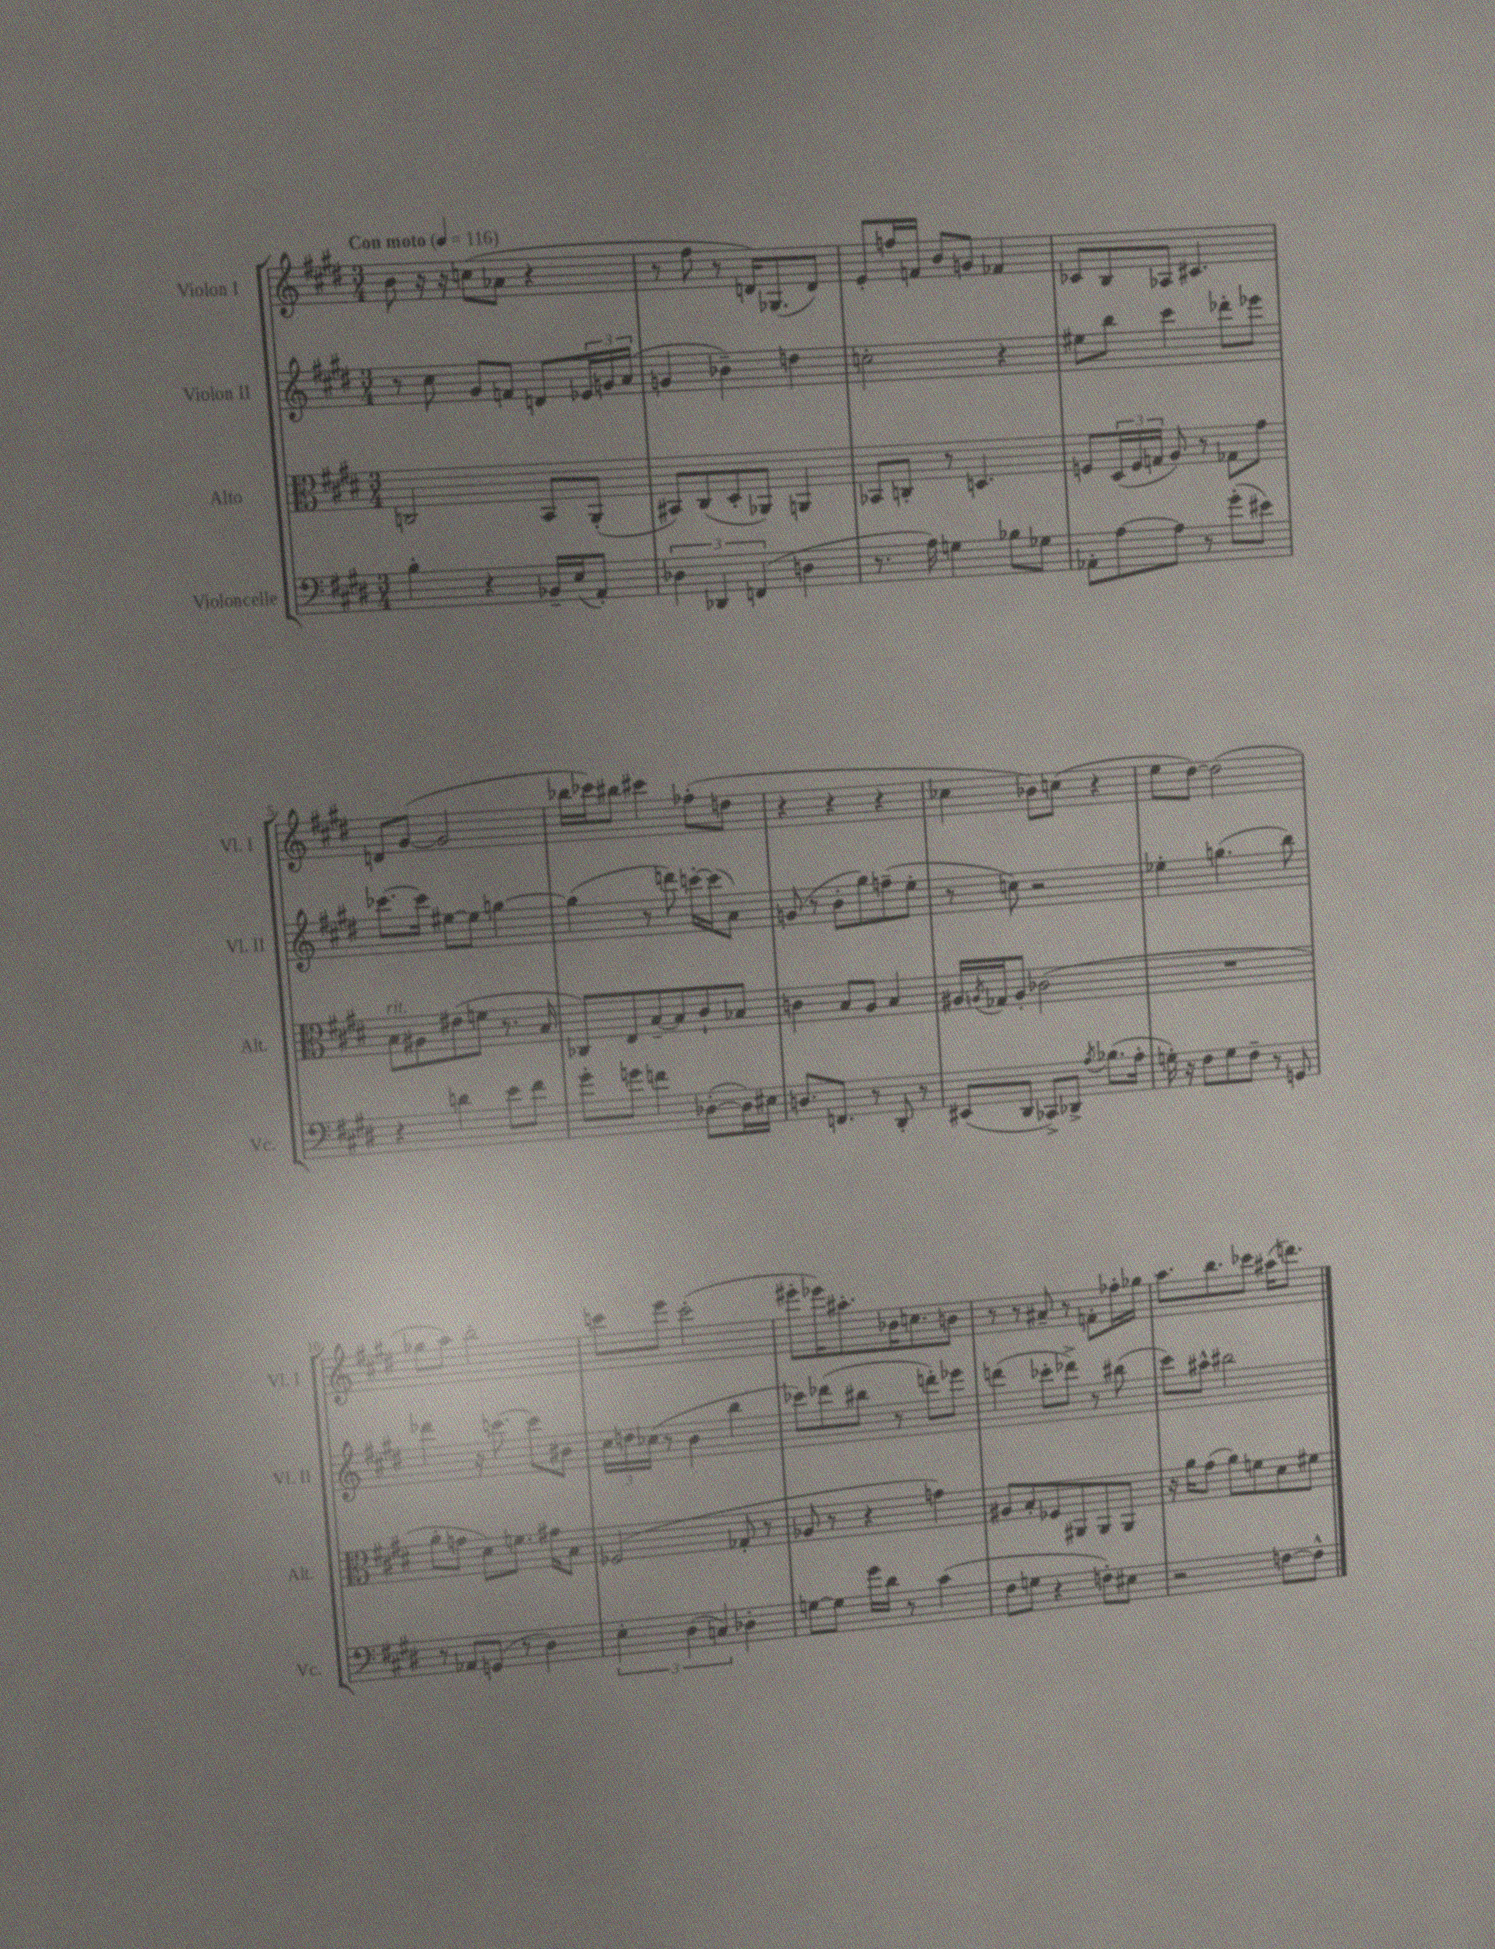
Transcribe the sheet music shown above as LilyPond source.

<<
\new StaffGroup <<
\new Staff = "s0" \with { instrumentName = "Violon I" shortInstrumentName = "Vl. I" } {
    \clef treble \key e \major \numericTimeSignature \time 3/4 \tempo "Con moto" 4 = 116
    b'8 r16 r16 c''8( aes'8 r4 |
    r8 fis''8 r8 d'16) ges8.( d'8) |
    e'8-. f''16 f'16 b'8 g'8 fes'4 |
    ces'8 b8 aes8 cis'4. |
    d'8 gis'8~( gis'2 |
    bes''16 ces'''16) bis''8 cis'''4 fes''8-.( d''8 |
    r4 r4 r4 |
    ces''4 bes'8) c''8( r4 |
    e''8 dis''8~) dis''2( |
    ges''8 a''8) b''2-. |
    c'''8 e'''8 c'''2-.( |
    eis'''8-. ees'''16) ais''8.-. bes'16 c''8. b'8 |
    r8 r8 ais'8-- r8 f'8-. fes''16-. ges''16 |
    a''8. b''8. ces'''8 ais''16( d'''8.) \bar "|." |
}
\new Staff = "s1" \with { instrumentName = "Violon II" shortInstrumentName = "Vl. II" } {
    \clef treble \key e \major \numericTimeSignature \time 3/4
    r8 cis''8 gis'8 f'8 d'8 \tuplet 3/2 { ees'16 g'16 a'16( } |
    g'4 bes'4--) d''4 |
    c''2-. r4 |
    eis''8 b''8 cis'''4 des'''8-. ees'''8 |
    ces'''8.~ ces'''16 eis''8~ eis''8 g''4~ |
    g''4( r8 d'''8) c'''16~-. c'''16( a'8) |
    g'8( r8 b'8-. gis''8) f''8--( e''8-. |
    r8 c''8) r2 |
    ees''4-. g''4.( b''8) |
    des'''4 r16 c'''8.~ c'''8 bis'8 |
    \tuplet 3/2 { cis''16 d''16 ces''16( } r8 b'4 b''4 |
    ces'''8) des'''8( bis''8 r8 d'''8-.) ees'''8 |
    d'''4( ces'''8-. des'''8->) r8 bis''8( |
    cis'''8) ais''8-^ bis''2 \bar "|." |
}
\new Staff = "s2" \with { instrumentName = "Alto" shortInstrumentName = "Alt." } {
    \clef alto \key e \major \numericTimeSignature \time 3/4
    c2 b,8 a,8-.( |
    bis,8) cis8( dis8-. aes,8) a,4 |
    bes,8 c8-. r8 d4. |
    f8 \tuplet 3/2 { dis16( f16 g16 } a8) r8 ges8 gis'8 |
    b8^\markup { \italic "rit." } ais8 eis'8( f'8 r8. b16 |
    ces8) e8 b8~-- b8 cis'8-! bes8 |
    c'4 b8 a8 b4 |
    ais16 \acciaccatura { a8 } ges16 a8-. ces'2( |
    R2. |
    a'8-. g'8 dis'8) f'8. gis'16 b8 |
    fes2( ges8-. r8 |
    aes8 r8 r4 g'4) |
    ais8 b8-. fes8 ais,8 ais,8 ais,8 |
    r16 a'16 gis'8( a'8) f'8 dis'8 fis'8 \bar "|." |
}
\new Staff = "s3" \with { instrumentName = "Violoncelle" shortInstrumentName = "Vc." } {
    \clef bass \key e \major \numericTimeSignature \time 3/4
    b4-. r4 bes,16-- e16( a,8-.) |
    \tuplet 3/2 { des4 des,4 f,4( } d4 |
    r8. a16) g4 bes8 ges8 |
    aes,8-. a8~ a8 r8 gis'8-.( eis'8) |
    r4 d'4 e'8 fis'8 |
    gis'8-. g'8 f'4 des8~-.( des16) eis16 |
    d8. f,8. r8 dis,8-. r8 |
    eis,8( dis,8 ces,8->) des,8-> \acciaccatura { a8 } bes8.( a16-. |
    g16-.) r16 fis8 g8 fis8-- r8 g,8 |
    r8 aes,8 g,8( r8 dis4) |
    \tuplet 3/2 { e4-. dis4( c4) } des4-. |
    g8~ g8 gis'16 dis'16 r8 cis'4( |
    fis8 g8 r4 f8-.) eis8 |
    r2 f8~ f8-^ \bar "|." |
}
>>
>>
